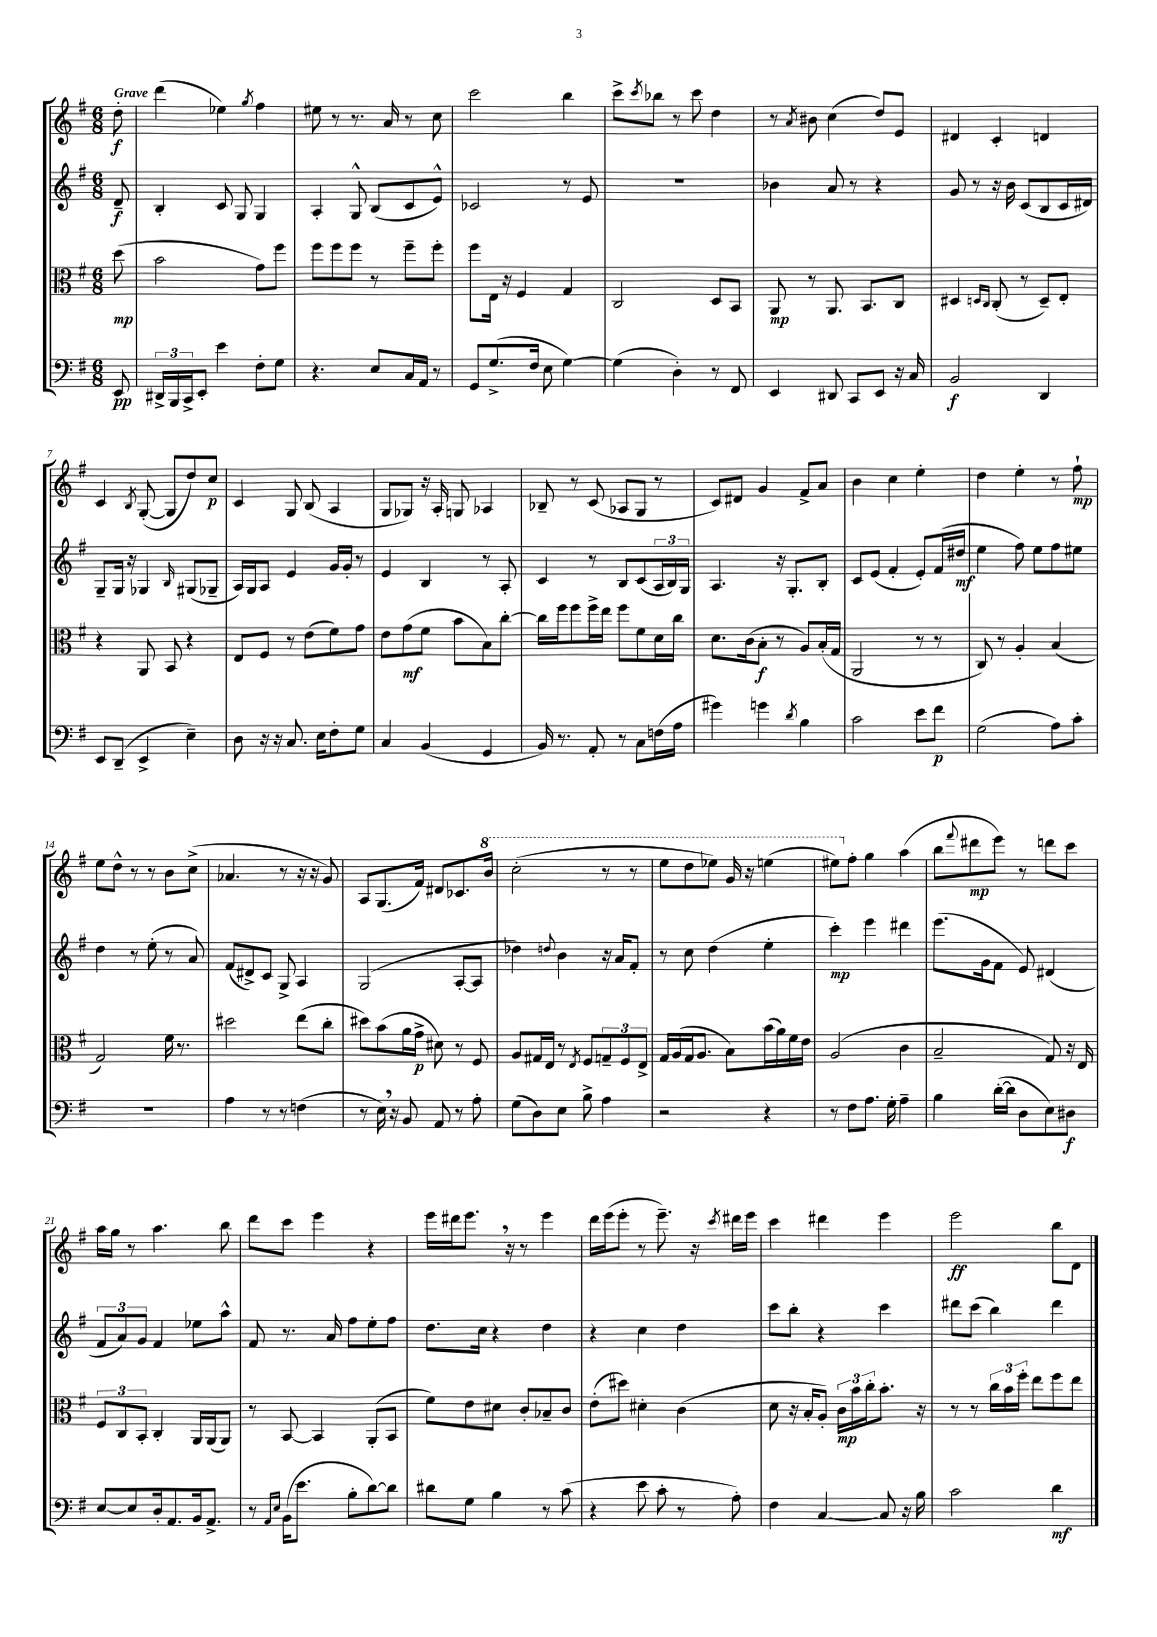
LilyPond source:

<<
\new StaffGroup <<
\new Staff = "s0" {
    \clef treble \key g \major \numericTimeSignature \time 6/8 \partial 8 \tempo "Grave"
    d''8-.\f |
    d'''4( ees''4) \acciaccatura { g''8 } fis''4 |
    eis''8 r8 r8. a'16 r8 c''8 |
    c'''2 b''4 |
    c'''8-> \acciaccatura { c'''8 } bes''8 r8 c'''8 d''4 |
    r8 \acciaccatura { a'8 } bis'8 c''4( d''8) e'8 |
    dis'4 c'4-. d'4 |
    c'4 \acciaccatura { b8 } g8~-.( g8 d''8) c''8\p |
    c'4 g8 b8( a4 |
    g8 ges8) r16 a16-. g8 aes4 |
    bes8-- r8 c'8( aes8 g8 r8 |
    c'8) dis'8 g'4 fis'8-> a'8 |
    b'4 c''4 e''4-. |
    d''4 e''4-. r8 fis''8-!\mp |
    e''8 d''8-^ r8 r8 b'8 c''8->( |
    aes'4. r8 r16 r16 g'8) |
    a8 g8.( fis'16) dis'8 ces'8. \ottava #1 b''16 |
    c'''2-.( r8 r8 |
    e'''8 d'''8 ees'''8) g''16 r16 e'''4( |
    eis'''8) \ottava #0 fis''8-. g''4 a''4( |
    b''8 \appoggiatura { fis'''8 } dis'''8\mp e'''8) r8 d'''8 c'''8 |
    a''16 g''16 r8 a''4. b''8 |
    d'''8 c'''8 e'''4 r4 |
    e'''16 dis'''16 e'''8. \breathe r16 r8 e'''4 |
    d'''16 e'''16( e'''8-. r8 e'''8.--) r16 \acciaccatura { c'''8 } dis'''16 e'''16 |
    c'''4 dis'''4 e'''4 |
    e'''2\ff b''8 d'8 \bar "|." |
}
\new Staff = "s1" {
    \clef treble \key g \major \numericTimeSignature \time 6/8 \partial 8
    d'8--\f |
    b4-. c'8 g8 g4 |
    a4-. g8-^ b8( c'8 e'8-^) |
    ces'2 r8 e'8 |
    R2. |
    bes'4 a'8 r8 r4 |
    g'8 r8 r16 b'16 c'8( b8 c'16 dis'16) |
    g8-- g16 r16 ges4 \grace { b16 } gis8( ges8-- |
    a16) g16 a8 e'4 g'16 g'16-. r8 |
    e'4 b4 r8 a8-. |
    c'4 r8 b8 c'8( \tuplet 3/2 { a16 b16) g16 } |
    a4. r16 g8.-. b8-. |
    c'8 e'8( fis'4-. e'8-.) fis'16( dis''16\mf |
    e''4 fis''8) e''8 fis''8 eis''8 |
    d''4 r8 e''8-.( r8 a'8) |
    fis'8( dis'8->) c'8 g8-> a4 |
    g2( a8~-. a8 |
    des''4) \appoggiatura { d''8 } b'4 r16 a'16 fis'8-. |
    r8 c''8 d''4( e''4-. |
    c'''4-.\mp) e'''4 dis'''4 |
    e'''8.( g'16 fis'8 e'8) dis'4( |
    \tuplet 3/2 { fis'8 a'8) g'8 } fis'4 ees''8 a''8-^ |
    fis'8 r8. a'16 fis''8 e''8-. fis''8 |
    d''8. c''16 r4 d''4 |
    r4 c''4 d''4 |
    c'''8 b''8-. r4 c'''4 |
    dis'''8 c'''8( b''4) dis'''4 \bar "|." |
}
\new Staff = "s2" {
    \clef alto \key g \major \numericTimeSignature \time 6/8 \partial 8
    d''8\mp( |
    b'2 g'8) fis''8 |
    fis''8 fis''8 fis''8 r8 fis''8-- fis''8-. |
    fis''8 e16 r16 fis4 g4 |
    c2 d8 b,8 |
    a,8\mp r8 a,8. b,8. c8 |
    dis4 \grace { d16 c16 } c8-.( r8 d8--) e8-. |
    r4 a,8 b,8 r4 |
    e8 fis8 r8 e'8( fis'8) g'8 |
    e'8 g'8\mf( fis'8 b'8 b8) c''8~-. |
    c''16 fis''16 fis''8 fis''16-> e''16 fis''8 fis'8 d'16 c''16 |
    d'8. c'16( b8-.\f r8 a8) b16-.( g16 |
    a,2 r8 r8 |
    c8) r8 a4-. b4( |
    g2) fis'16 r8. |
    dis''2 e''8( c''8-. |
    dis''8) b'8( a'16 g'16->\p dis'8) r8 fis8 |
    a8 gis16 e16 r8 \acciaccatura { e8 } fis8 \tuplet 3/2 { g8-- fis8 e8-> } |
    g16 a16( g16 a8. b8) b'16( a'16) fis'16 e'16 |
    a2( c'4 |
    b2-- g8) r16 e16 |
    \tuplet 3/2 { fis8 c8 b,8-. } c4-. a,16 a,16( a,8) |
    r8 b,8~ b,4 a,8-.( b,8 |
    fis'8) e'8 dis'8 c'8-. bes8-- c'8 |
    e'8-.( dis''8) dis'4-. c'4( |
    d'8 r16 b16-. a8-.) \tuplet 3/2 { c'16\mp b'16 c''16-. } b'8.-. r16 |
    r8 r8 \tuplet 3/2 { c''16 b'16 fis''16-. } e''8 fis''8 e''8 \bar "|." |
}
\new Staff = "s3" {
    \clef bass \key g \major \numericTimeSignature \time 6/8 \partial 8
    e,8\pp |
    \tuplet 3/2 { dis,16-> b,,16 c,16-> } e,8-. e'4 fis8-. g8 |
    r4. e8 c16 a,16 r8 |
    g,8 g8.->( fis16 e8 g4~) |
    g4( d4-.) r8 fis,8 |
    e,4 dis,8 c,8 e,8 r16 c16 |
    b,2\f d,4 |
    e,8 d,8--( e,4-> e4--) |
    d8 r16 r16 c8. e16 fis8-. g8 |
    c4 b,4( g,4 |
    b,16) r8. a,8-. r8 c8 f16( a16 |
    gis'4) g'4 \acciaccatura { d'8 } b4 |
    c'2 e'8 fis'8\p |
    g2( a8) c'8-. |
    R2. |
    a4 r8 r8 f4( |
    r8 e16) \breathe r16 b,8 a,8 r8 a8-. |
    g8( d8) e8 b8-> a4 |
    r2 r4 |
    r8 fis8 a8. g16-. a4-- |
    b4 d'16~-.( d'16 d8 e8) dis8\f |
    e8~ e8 d16-. a,8. b,16 a,8.-> |
    r8 \grace { a,16 e16 } b,16( e'8. b8-. d'8~) d'8 |
    dis'8 g8 b4 r8 c'8( |
    r4 e'8 c'8-. r8 a8-.) |
    fis4 c4~ c8 r16 b16 |
    c'2 d'4\mf \bar "|." |
}
>>
>>
